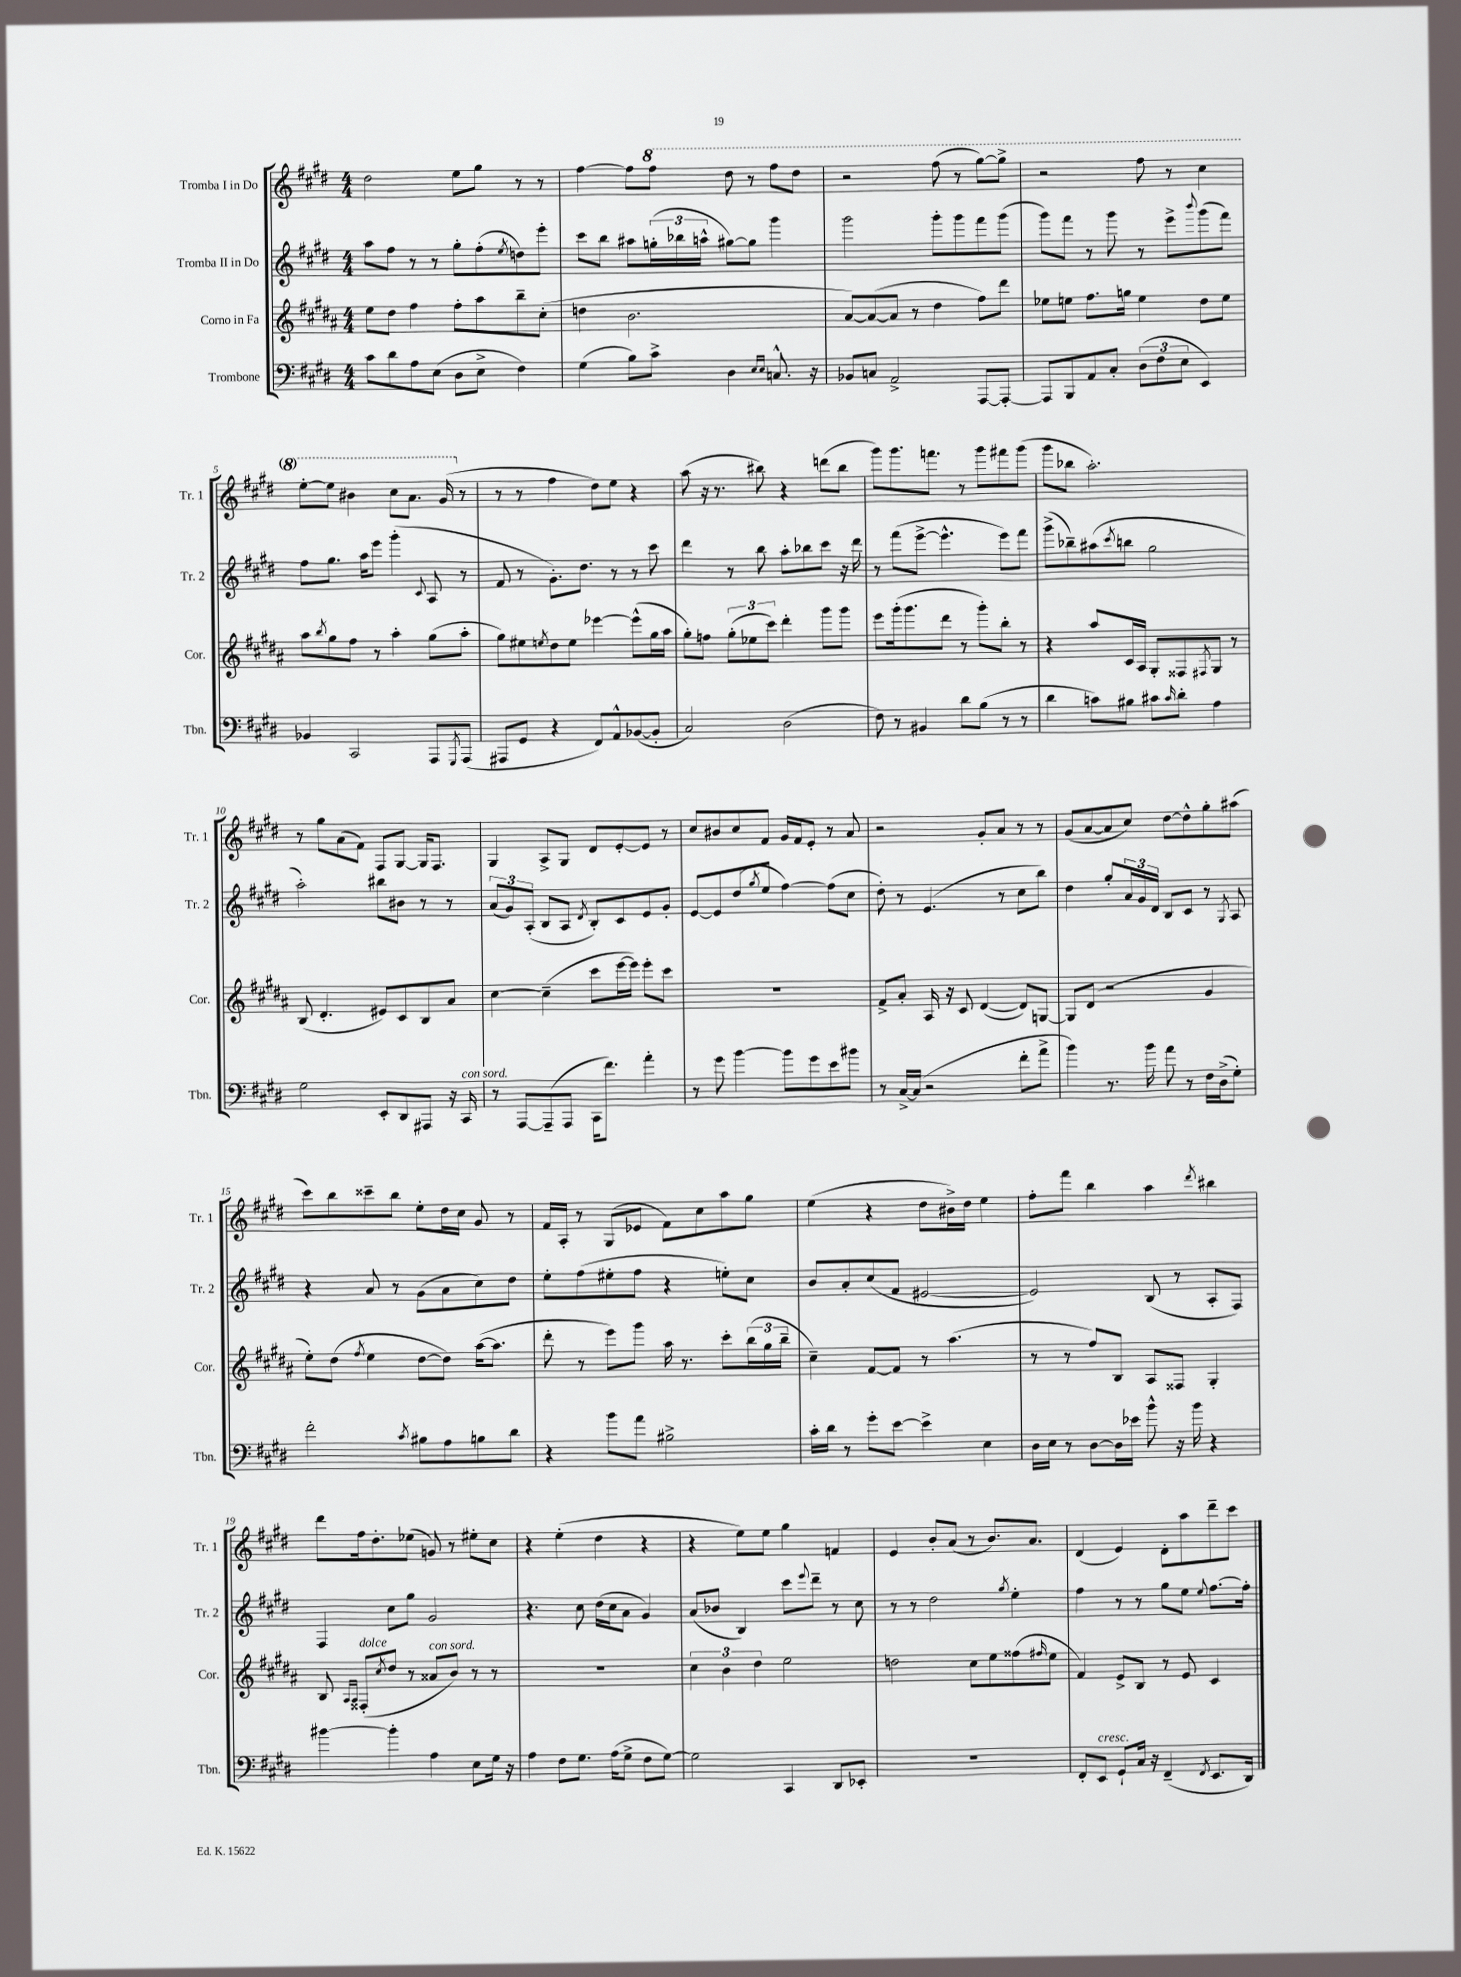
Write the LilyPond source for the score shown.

<<
\new StaffGroup <<
\new Staff = "s0" \with { instrumentName = "Tromba I in Do" shortInstrumentName = "Tr. 1" } {
    \clef treble \key e \major \numericTimeSignature \time 4/4
    dis''2 e''8 gis''8 r8 r8 |
    fis''4~ fis''8 \ottava #1 fis'''8 dis'''8 r8 fis'''8 dis'''8 |
    r2 fis'''8( r8 gis'''8~) gis'''8-> |
    r2 fis'''8 r8 cis'''4 |
    e'''8~-. e'''8 bis''4 cis'''8 a''8. gis''16( \ottava #0 r8 |
    r8 r8 fis''4 dis''8) e''8 r4 |
    a''8( r16 r8. bis''8) r4 d'''8( bis''8 |
    gis'''8) gis'''8. f'''8. r8 gis'''8 fis'''8 gis'''8( |
    gis'''8 bes''8 a''2.-.) |
    r8 gis''8 a'8( fis'8) fis8 gis8~ gis16 fis8. |
    gis4 a8-> gis8 dis'8 e'8~-. e'8 r8 |
    cis''8 bis'8 cis''8 fis'8 gis'16 fis'16 e'8-. r8 a'8 |
    r2 gis'8-. a'8 r8 r8 |
    gis'8( a'8~ a'8 cis''8) dis''8~ dis''8-^ gis''8-. ais''8( |
    cis'''8) b''8 cisis'''8-- b''8 e''8-. dis''16 cis''16 gis'8 r8 |
    fis'16 a16-. r8 gis8( ees'8 fis'8) cis''8 a''8 gis''8 |
    e''4( r4 dis''8 bis'16->) dis''16 e''4 |
    fis''8-. fis'''8 b''4 a''4 \acciaccatura { dis'''8 } bis''4 |
    dis'''8 fis''16 dis''8.-. ees''8( g'8) r8 eis''8-. cis''8 |
    r4 e''4-.( dis''4 r4 |
    r4 e''8) e''8 gis''4 f'4 |
    e'4 b'8-. a'8( r8 b'8.) a'8. |
    dis'4( e'4) dis'8-. a''8 dis'''8-- cis'''8 \bar "|." |
}
\new Staff = "s1" \with { instrumentName = "Tromba II in Do" shortInstrumentName = "Tr. 2" } {
    \clef treble \key e \major \numericTimeSignature \time 4/4
    a''8 fis''8 r8 r8 gis''8-. fis''8-.( \acciaccatura { e''8 } d''8) e'''8-. |
    cis'''8 b''8 ais''8 \tuplet 3/2 { g''16-.( bes''16 a''16-^ } gis''8~) gis''8 gis'''4 |
    gis'''2 gis'''8-. gis'''8 fis'''8 gis'''8( |
    gis'''8) fis'''8 r8 gis'''8 r8 e'''8-> \appoggiatura { b'''8 } gis'''8( fis'''8) |
    fis''8 gis''8. a''16 e'''8 gis'''4-.( \appoggiatura { cis'8 } a8 r8 |
    fis'8 r8 gis'8.-.) dis''8. r8 r8 cis'''8 |
    dis'''4 r8 b''8 a''8-. bes''8 cis'''8 r16 dis'''16 |
    r8 fis'''8( e'''8~-> e'''4.-^ e'''8) fis'''8 |
    gis'''8->( bes''8--) ais''8( \acciaccatura { cis'''8 } b''8 gis''2 |
    a''2-.) bis''8 bis'8 r8 r8 |
    \tuplet 3/2 { a'8( gis'8) a8-.( } b8 a8 \acciaccatura { dis'8 } b8-.) cis'8 e'8 gis'8-. |
    e'8~ e'8 dis''8( \acciaccatura { gis''8 } e''8 fis''4~) fis''8( cis''8 |
    dis''8-.) r8 e'4.( r8 cis''8 b''8) |
    dis''4 gis''8-. \tuplet 3/2 { a'16 gis'16 dis'16 } b8 cis'8 r8 \acciaccatura { gis8 } a8 |
    r4 a'8 r8 gis'8( a'8 cis''8) dis''8 |
    e''8-. fis''8( eis''8-. fis''8 r4 e''8-.) cis''8 |
    b'8 a'8-. cis''8( fis'8 eis'2~ |
    eis'2) b8( r8 a8-. fis8) |
    fis4 cis''8 gis''8 gis'2 |
    r4. cis''8 dis''16( cis''16 a'8 gis'4) |
    a'8( bes'8 b4) cis'''8 \appoggiatura { e'''8 } dis'''8-- r8 cis''8 |
    r8 r8 dis''2 \acciaccatura { gis''8 } e''4-. |
    fis''4 r8 r8 gis''8 e''8 \appoggiatura { e''8 } fis''8.~ fis''16-. \bar "|." |
}
\new Staff = "s2" \with { instrumentName = "Corno in Fa" shortInstrumentName = "Cor." } {
    \clef treble \key b \major \numericTimeSignature \time 4/4
    e''8 dis''8 fis''4 fis''8-. ais''8 b''8-- cis''8-.( |
    d''4 b'2. |
    ais'8~) ais'8~( ais'8 r8 dis''4 fis''8) dis'''8 |
    ees''8 e''8 fis''8. g''16 e''4 dis''8 e''8 |
    ais''8 \acciaccatura { b''8 } gis''8 fis''8 r8 ais''4-. gis''8( ais''8-. |
    gis''8) eis''8 \acciaccatura { e''8 } dis''8 e''8 ees'''4~ ees'''8-^( gis''16 ais''16 |
    gis''8-.) f''8 \tuplet 3/2 { gis''8-.( ees''8 cis'''8) } dis'''4-. gis'''8 gis'''8 |
    e'''8 gis'''16-.( gis'''8. dis'''8 r8 gis'''8-.) b''8-. r8 |
    r4 ais''8 cis'16 ais16 gis8-. fisis8 \acciaccatura { fis8 } gis8 r8 |
    b8( dis'4.-. eis'8) cis'8 b8 ais'8 |
    cis''4~ cis''4--( cis'''8 e'''16~ e'''16) e'''8-. cis'''8 |
    R1 |
    fis'8-> ais'8-. ais16 r16 cis'8 dis'4~( dis'8) g8~ |
    g8 dis'8( r2 gis'4 |
    e''8-.) dis''8( \acciaccatura { fis''8 } e''4 dis''8~ dis''8) ais''16~( ais''8. |
    dis'''8-. r8 e'''8) gis'''8 ais''16 r8. cis'''8-. \tuplet 3/2 { b''16( gis''16 b''16-- } |
    cis''4--) fis'8~ fis'8 r8 ais''4.( |
    r8 r8 fis''8) b8 ais8 fisis8 gis4-. |
    b8 \grace { ais16 ais16 } fisis8-.^\markup { \italic "dolce" }( \acciaccatura { cis''8 } dis''8 r8 aisis'8^\markup { \italic "con sord." } b'8) r8 r8 |
    R1 |
    \tuplet 3/2 { cis''4 b'4 dis''4 } e''2 |
    d''2 cis''8 e''8 fisis''8( \grace { fis''16 } e''8 |
    fis'4) e'8-> b8 r8 e'8 cis'4 \bar "|." |
}
\new Staff = "s3" \with { instrumentName = "Trombone" shortInstrumentName = "Tbn." } {
    \clef bass \key e \major \numericTimeSignature \time 4/4
    cis'8 dis'8 a8 e8( dis8 e8-> fis4) |
    gis4( b8) cis'8-> dis4 \grace { e16 e16 } c8.-^ r16 |
    bes,8 c8 a,2-> a,,8~ a,,8~-. |
    a,,8 b,,8 a,8 cis8-. \tuplet 3/2 { dis8( fis8 e8 } e,4) |
    bes,4 cis,2 a,,8 \acciaccatura { gis,,8 } a,,8( |
    ais,,8 gis,8 r4 fis,8) a,8-^ bes,8~( bes,8-. |
    cis2) dis2( |
    fis8) r8 bis,4 dis'8 b8( r8 r8 |
    dis'4 c'8) bis8 cis'8 \grace { cis'16 } dis'8-. a4 |
    gis2 e,8-. dis,8 ais,,8 r16 cis,16^\markup { \italic "con sord." } |
    r8 a,,8~ a,,8--( a,,8 cis,16 fis'8.) a'4-. |
    r8 gis'8 b'4~ b'8 gis'8 e'8 bis'8 |
    r8 cis16~-> cis16( r2 fis'8-. a'8-> |
    b'4) r8. b'16 a'8 r8 fis16 dis16->( gis8-.) |
    fis'2-. \acciaccatura { cis'8 } bis8 a8 b8 dis'8 |
    r4 b'8 a'8 bis2-> |
    cis'16-. dis'16 r8 gis'8-. e'8~ e'4-> e4 |
    dis16 e16 r8 dis8~ dis16 ees'16 b'8-^ r16 b'16 r4 |
    bis'4~ bis'4-. a4 e8 gis16 r16 |
    a4 fis8 gis8. a16( gis8-> fis8 gis8~) |
    gis2 cis,4 dis,8 ees,8-. |
    R1 |
    fis,8-. e,8^\markup { \italic "cresc." } gis,8-! cis16 r16 fis,4--( \acciaccatura { fis,8 } e,8. dis,16) \bar "|." |
}
>>
>>
